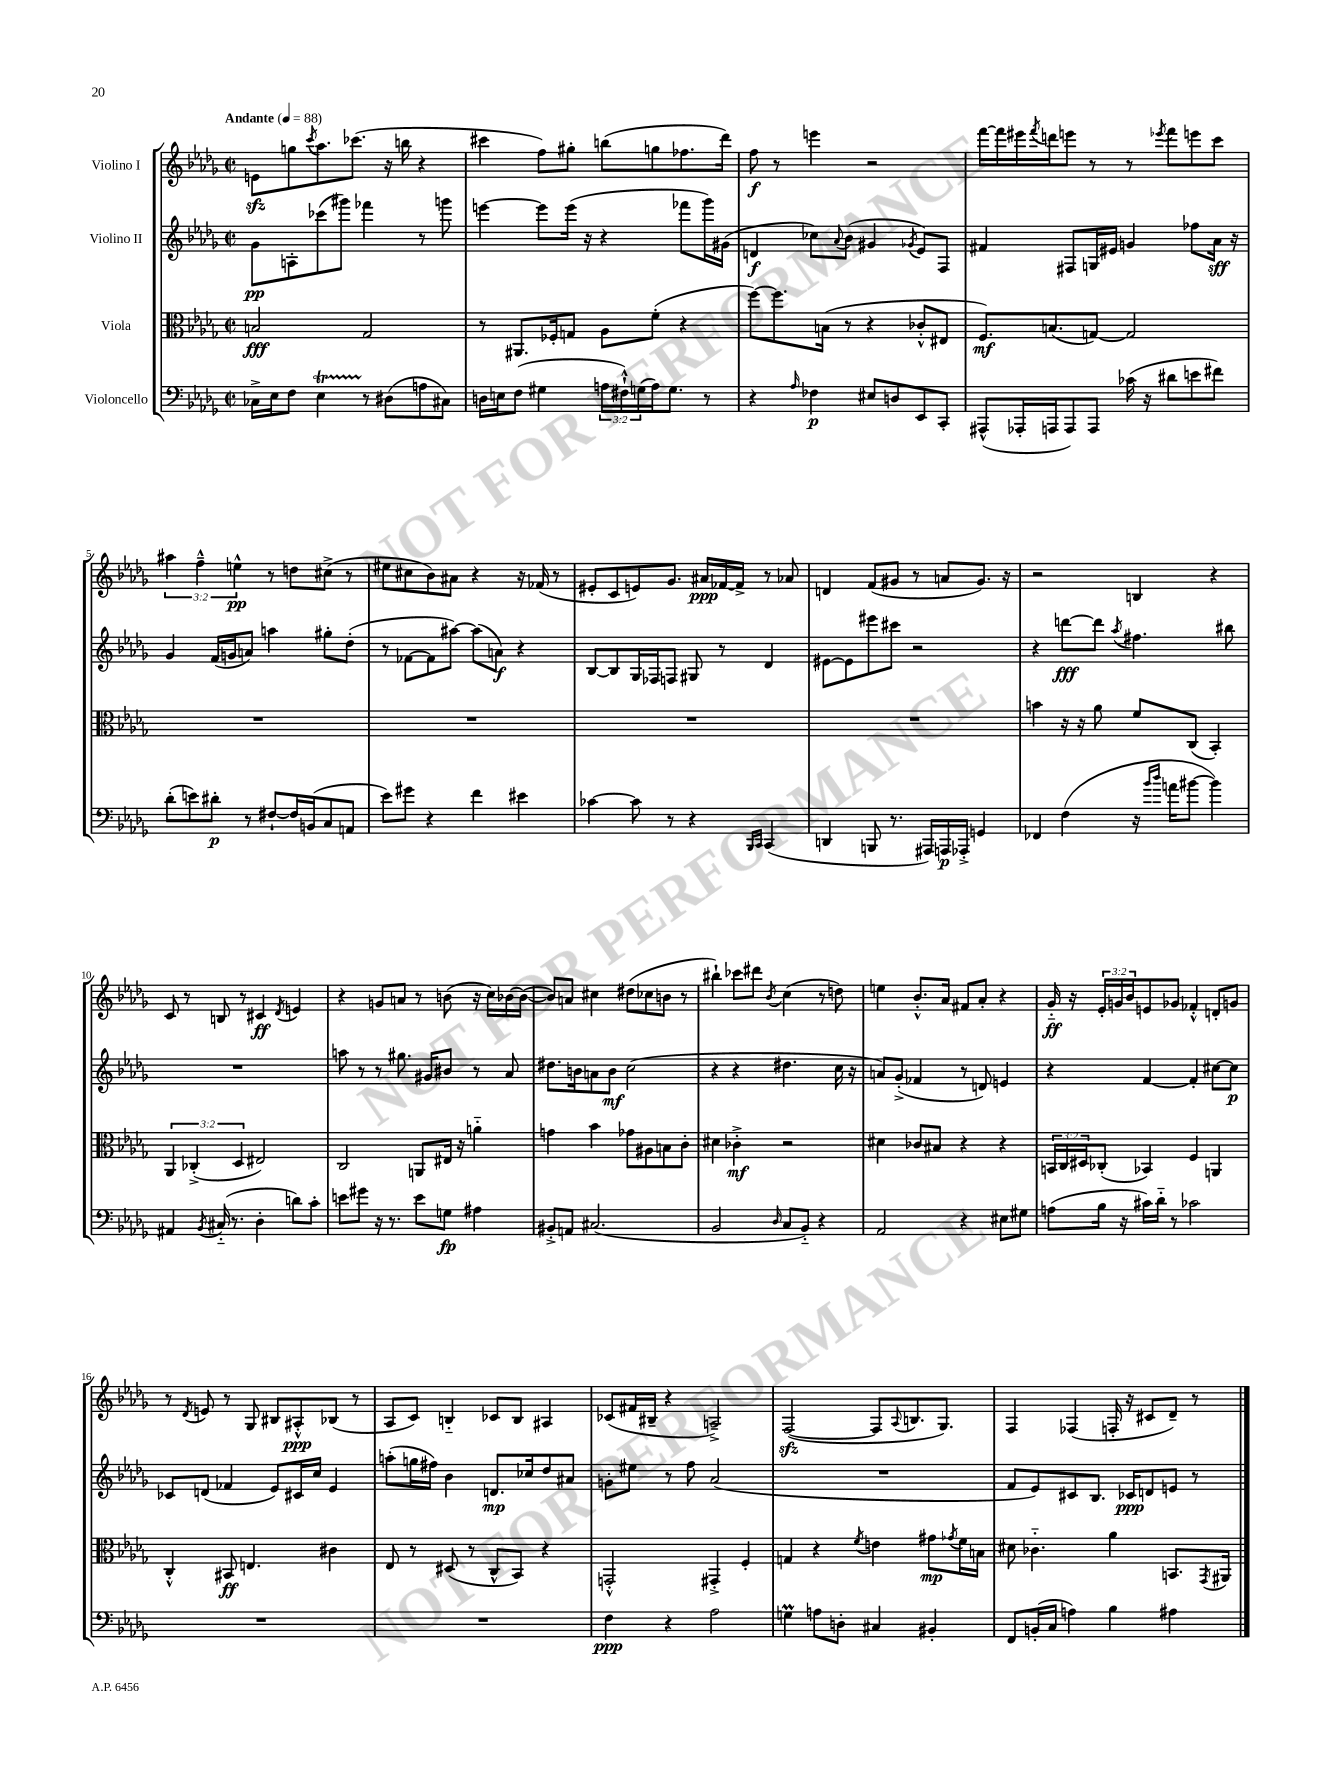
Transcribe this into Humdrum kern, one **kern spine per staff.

**kern	**kern	**kern	**kern
*staff4	*staff3	*staff2	*staff1
*clefF4	*clefC3	*clefG2	*clefG2
*k[b-e-a-d-g-]	*k[b-e-a-d-g-]	*k[b-e-a-d-g-]	*k[b-e-a-d-g-]
*M2/2	*M2/2	*M2/2	*M2/2
*met(c|)	*met(c|)	*met(c|)	*met(c|)
*MM88	*MM88	*MM88	*MM88
16C-^\LL	2B/	8g-\L	8e\L
16E-\J	.	.	.
8F\J	.	8A'\	8gg\
.	.	.	8qccc/
4E-\	.	(8ccc-\	8.aa-\
.	.	8ggg#\J)	.
.	.	.	(8.ccc-\J
8r	2G-/	4fff-\	.
(8D#\L	.	.	16r
.	.	.	16bb\
8A\	.	8r	4r
8C#\J)	.	8ggg\	.
=	=	=	=
16D\LL	8r	[4eee\	4ccc#\
16E\J	.	.	.
(8F\J	8.AA#/L	.	.
4G#\	.	8eee\]L	8ff\L)
.	16F-'/k	.	.
.	8G/J	(16eee\Jk	8gg#'\J
.	.	16r	.
24A\LL	8A-\L	4r	(8bb\L
24F#`^^\)	.	.	.
(24G\	.	.	.
16A\J)	(8f'\J	.	8gg\
8.G\J	.	.	.
.	4r	8fff-\L	8.ff-\
8r	.	16ggg-\L)	.
.	.	(16g#\JJ	16ddd-\Jk)
=	=	=	=
4r	[8ff\L)	4d/	8ff\
.	8.ff\]	.	8r
16qqA-/	.	.	.
4F-\	.	8cc-\L)	4eee\
.	(16B\Jk	.	.
.	.	8qqa-/	.
.	8r	(8b-\J	.
8E#/L	4r	4g#/	2r
8D/	.	.	.
.	.	8qg-/	.
8EE-/	8c-'^^/L	8e-/L)	.
8CC'/J	8E#/J	8F/J	.
=	=	=	=
(8AAA#^^/L	8.F/L)	4f#/	[16fff\LL
.	.	.	16fff\]
16AAA-'/L	.	.	16eee#\
.	.	.	8qfff/
16AAA/J	(8.B/	.	16ddd\J
8AAA/)	.	8F#/L	8eee\J
8AAA/J	[8G/J)	16G/L	8r
.	.	16e#/JJ	.
(16c-\	2G/]	4g/	8r
16r	.	.	.
.	.	.	8qeee-/
8d#\L	.	.	8fff\L
8e\	.	8ff-\L	8eee\
8f#\J)	.	16a-\Jk	8ccc\J
.	.	16r	.
=	=	=	=
(8d-'\L	1r	4g-/	6aa#\
8e\)	.	.	.
.	.	.	6ff~^^\
8d#'\J	.	(16f/LL	.
.	.	16g/J	.
.	.	.	6ee^^\
8r	.	8a/J)	.
[8F#`/L	.	4aa\	8r
16F#/]L	.	.	8dd\L
(16BB/J	.	.	.
8C/	.	8gg#'\L	(8cc#^\J
8AA/J	.	(8dd-'\J	8r
=	=	=	=
8e-\L)	1r	8r	8ee#\L
8g#\J	.	[8f-\L	8cc#\
4r	.	8f-\]	8b-\)
.	.	[8aa#\J)	8a#\J
4f\	.	(8aa#\]L	4r
.	.	8a\J)	.
4e#\	.	4r	16r
.	.	.	(16f-/
.	.	.	8r
=	=	=	=
[4c-\	1r	[8B-/L	8e#'/L
.	.	8B-/]	8c/
8c-\]	.	16G-/L	8e/)
.	.	16F-/J	.
8r	.	8F/J	8.g-/J
4r	.	8G#/	.
.	.	.	16a#/LL
.	.	8r	[16f-/
.	.	.	16f-^/]JJ
16qqBBB-/LL	.	.	.
16qqCC/JJ	.	.	.
(4CC/	.	4d-/	8r
.	.	.	8a-/
=	=	=	=
4DD/	1r	[8e#\L	4d/
.	.	8e#\]	.
8BBB/	.	8eee#\	(8f/L
8.r	.	8ccc#\J	8g#/J
.	.	2r	8r
16AAA#/LL)	.	.	.
16AAA/	.	.	8a/L
16AAA-'^/JJ	.	.	.
4GG/	.	.	8.g#/J)
.	.	.	16r
=	=	=	=
4FF-/	4b\	4r	2r
(4F\	16r	[8ddd\L	.
.	16r	.	.
.	8a-\	8ddd\]J	.
.	.	8qaa-/	.
16r	8f/L	4.ff#\	4B/
16qqb-/LL	.	.	.
16qqdd-/JJ	.	.	.
16a\LK	.	.	.
[8b#\J	(8C/J	.	.
4b#\])	4BB-'/)	.	4r
.	.	8bb#\	.
=	=	=	=
4AA#/	6AA-/	1r	8c/
.	.	.	8r
.	(6C-'^/	.	.
8qBB-/	.	.	.
(16C#'~/	.	.	8B/
8.r	.	.	.
.	6D-/	.	.
.	.	.	8r
4D-'\	2E#/)	.	4c#/
.	.	.	8qd-/
8d\L)	.	.	4e/
8c'\J	.	.	.
=	=	=	=
8e\L	2C/	8aa\	4r
8g#\J	.	8r	.
16r	.	8r	8g/L
8.r	.	.	.
.	.	8.gg#\	8a/J
8e\L	8AA/L	.	8r
.	.	16g#/LK	.
8G\J	16E#/Jk	8b#/J	(8b\
.	16r	.	.
4A#\	4a'~\	8r	16r
.	.	.	16cc\LL)
.	.	8a-/	[16b-\
.	.	.	(16b-\_JJ
=	=	=	=
8BB#'^/L	4g\	8.dd#\L	8b-/]L)
8AA/J	.	.	8a/J
.	.	16b\k	.
(2.C#/	4b-\	8a\	4cc#\
.	.	8b\J	.
.	8g-\L	(2cc\	(8dd#\L
.	8A#\	.	8cc-\
.	8B\	.	8b\J
.	8c'\J	.	8r
=	=	=	=
2BB-/	4d#\	4r	4bb#`\)
.	4c-'^\	4r	8ccc-\L
.	.	.	8ddd#\J
16qqD-/	.	.	8qb-/
8C/L	2r	4.dd#\	(4cc\
8BB-'~/J)	.	.	.
4r	.	.	8r
.	.	16cc\	8dd\)
.	.	16r	.
=	=	=	=
2AA-/	4d#\	8a/L)	4ee\
.	.	(8g-'^/J	.
.	8c-/L	4f-/	8.b-'^^/L
.	8B#/J	.	.
.	.	.	16a-/Jk
4r	4r	8r	8f#/L
.	.	8d/)	8a-'/J
8E#\L	4r	4e/	4r
8G#\J	.	.	.
=	=	=	=
(8A\L	24BB/LL	4r	16g-'~/
.	24C/	.	.
.	.	.	16r
.	24D#/J	.	.
16B-\Jk	(8C-'/J	.	24e-'/LL
.	.	.	24g/
16r	.	.	.
.	.	.	24b-/J
16c#\LL)	4BB-/)	[4f/	8e/
16d-'~\JJ	.	.	.
8r	.	.	8g-/J
2c-\	4F/	4f'/]	4f-'^^/
.	4AA/	[8cc#\L	8d'/L
.	.	8cc#\]J	8g/J
=	=	=	=
1r	4C'^^/	8c-/L	8r
.	.	.	8qd-/
.	.	(8d/J	8e/
.	8BB#/	4f-/	8r
.	4.E/	.	8G-/
.	.	8e-/L)	8B#/L
.	.	16c#/L	8A#'^^/
.	.	16cc/JJ	.
.	4c#\	4e-/	(8B-/J
.	.	.	8r
=	=	=	=
1r	8E-/	(8aa'\L	8A-/L
.	8r	16gg\L	8c/J)
.	.	16ff#\JJ)	.
.	(8D#/	4b-\	4B'~/
.	8r	.	.
.	8C^^/L	8.d/L	8c-/L
.	8BB-/J)	.	8B/J
.	.	16cc-/k	.
.	4r	8dd-/	4A#/
.	.	8a#/J	.
=	=	=	=
4F\	2GG'^^/	8g'\L	(8c-/L
.	.	8ee#\J	16f#/L
.	.	.	16B#~/JJ
4r	.	8r	4r
.	.	8ff\	.
2A-\	4GG#'^/	(2a-/	2A~^/)
.	4F'/	.	.
=	=	=	=
4G\	4G/	1r	([2F/
8A\L	4r	.	.
8D'\J	.	.	.
.	8qf/	.	.
4C#/	4e\	.	8F/]L
.	.	.	8qqA-/
.	.	.	8.B/
4BB#'/	8g#\L	.	.
.	.	.	8.G-/J)
.	8qg-/	.	.
.	16f\L	.	.
.	16B\JJ	.	.
=	=	=	=
8FF/L	8d#\	8f/L	4F/
(16BB'/L	4.c-'~\	8e-/)	.
16C/JJ	.	.	.
4A\)	.	8c#/	(4F-/
.	.	8.B-/J	.
4B-\	4a-\	.	16F'/
.	.	16c-/LK	16r
.	.	8d/	8c#/L
4A#\	8.BB/L	8e/J	8d-~/J)
.	.	8r	8r
.	8qGG-/	.	.
.	16AA#/Jk	.	.
==	==	==	==
*-	*-	*-	*-
